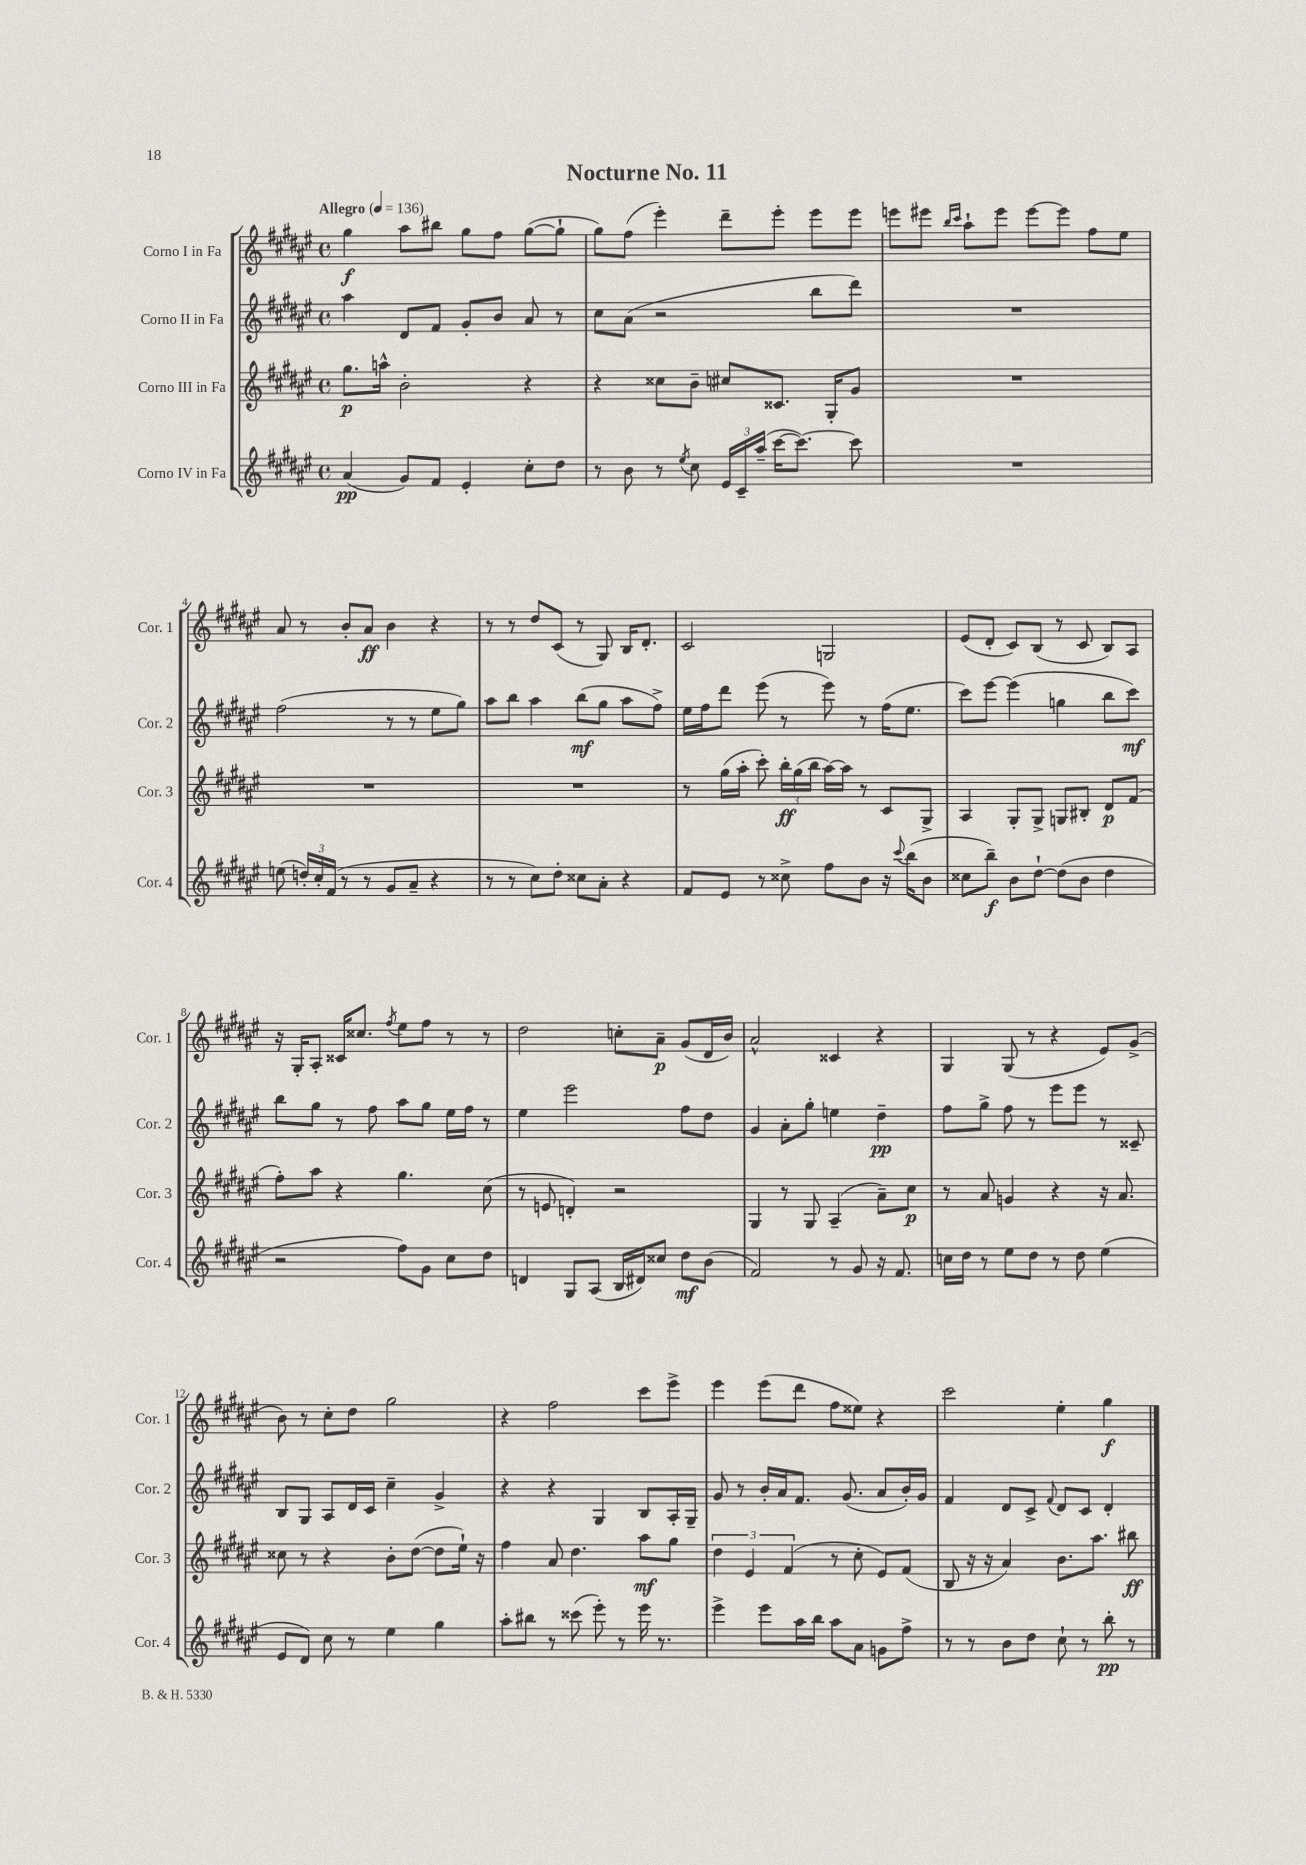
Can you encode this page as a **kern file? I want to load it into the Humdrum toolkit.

**kern	**kern	**kern	**kern
*staff4	*staff3	*staff2	*staff1
*clefG2	*clefG2	*clefG2	*clefG2
*k[f#c#g#d#a#e#]	*k[f#c#g#d#a#e#]	*k[f#c#g#d#a#e#]	*k[f#c#g#d#a#e#]
*M4/4	*M4/4	*M4/4	*M4/4
*met(c)	*met(c)	*met(c)	*met(c)
*MM136	*MM136	*MM136	*MM136
(4a#	8.gg#	4aa#	4gg#
.	16aa^^	.	.
8g#)	2b'	8d#	8aa#
8f#	.	8f#	8bb#
4e#'	.	8g#'	8gg#
.	.	8b	8ff#
8cc#'	4r	8a#	([8gg#
8dd#	.	8r	8gg#`]
=	=	=	=
8r	4r	8cc#	8gg#)
8b	.	(8a#	(8ff#
8r	8cc##	2r	4eee#')
8qee#	.	.	.
8cc#	8b~	.	.
24e#	8cc#	.	8ddd#~
24c#~	.	.	.
(24aa#~	.	.	.
[16ccc#	8.c##	.	8eee#'
8.ccc#_)	.	.	.
.	.	8bb	8eee#
.	16G#'	.	.
8ccc#]	8g#	8ddd#)	8eee#
=	=	=	=
1r	1r	1r	8eee
.	.	.	8eee#
.	.	.	16qqbb
.	.	.	16qqccc#
.	.	.	8aa#`
.	.	.	8eee#
.	.	.	[8eee#
.	.	.	8eee#]
.	.	.	8ff#
.	.	.	8ee#
=	=	=	=
(8ee	1r	(2ff#	8a#
24dd')	.	.	8r
24cc#'	.	.	.
(24f#	.	.	.
8r	.	.	8b'
8r	.	.	8a#
8g#	.	8r	4b
8a#~	.	8r	.
4r	.	8ee#	4r
.	.	8gg#)	.
=	=	=	=
8r	1r	8aa#	8r
8r	.	8bb	8r
8cc#)	.	4aa#	8dd#
8dd#'	.	.	(8c#
8cc##	.	(8bb	8r
8a#'	.	8gg#	8G#)
4r	.	8aa#	16B
.	.	.	8.d#'
.	.	8ff#^)	.
=	=	=	=
8f#	8r	16ee#	2c#
.	.	16ff#	.
8e#	(16gg#	8ddd#	.
.	16aa#'	.	.
8r	8ccc#')	(8eee#	.
8cc##^	24bb'	8r	.
.	(24gg#	.	.
.	24bb	.	.
8ff#	[16aa#)	8eee#)	2G
.	16aa#]	.	.
8b	8r	8r	.
16r	8c#	(16ff#	.
8qqccc#	.	.	.
(16bb	.	8.ee#	.
8b	8G#^	.	.
=	=	=	=
8cc##	4A#	8ccc#)	(8e#
8bb~)	.	[8eee#	8d#'
8b	8G#'	(4eee#]	8c#)
[8dd#`	8G#^	.	(8B
(8dd#]	8G	4gg	8r
8b	8B#'	.	8c#
4dd#	8d#	8bb	8B)
.	(8f#	8ccc#)	8A#
=	=	=	=
2r	8ff#')	8bb	16r
.	.	.	16G#'
.	8aa#	8gg#	8A#'
.	4r	8r	16c##
.	.	.	8.cc##
.	.	8ff#	.
.	.	.	8qff#
8ff#)	4.gg#	8aa#	8ee#
8g#	.	8gg#	8ff#
8cc#	.	16ee#	8r
.	.	16ff#	.
8dd#	(8cc#	8r	8r
=	=	=	=
4d	8r	4ee#	2dd#
.	8e	.	.
8G#	4d')	2eee#	.
(8A#	.	.	.
16B	2r	.	8cc'
16d#)	.	.	.
8cc##	.	.	8a#~
8dd#	.	8ff#	(8g#
(8b	.	8dd#	16d#
.	.	.	16b)
=	=	=	=
2f#)	4G#	4g#	2a#^^
.	8r	8a#'	.
.	8G#	8gg#'	.
8r	(4A#~	4ee	4c##
8g#	.	.	.
16r	8a#~)	4dd#~	4r
8.f#	.	.	.
.	8cc#	.	.
=	=	=	=
16cc	8r	8ff#	4G#
16dd#	.	.	.
8r	8a#	8gg#^	.
8ee#	4g	8ff#	(8G#
8dd#	.	8r	8r
8r	4r	8eee#	4r
8dd#	.	8eee#	.
(4ee#	16r	8r	8e#)
.	8.a#	.	.
.	.	8c##~	(8g#^
=	=	=	=
8e#	8cc##	8B	8b)
8d#)	8r	8G#	8r
8cc#	4r	8A#	8cc#'
8r	.	16d#	8dd#
.	.	16c#	.
4ee#	8b'	4cc#~	2gg#
.	([8dd#	.	.
4gg#	8dd#]	4g#^	.
.	16ee#`)	.	.
.	16r	.	.
=	=	=	=
8aa#'	4ff#	4r	4r
8bb#	.	.	.
8r	8a#	4r	2ff#
(8ccc##	4.dd#	.	.
8eee#')	.	4G#	.
8r	.	.	.
16eee#	8aa#	8B	8ccc#
8.r	.	.	.
.	8gg#	16A#'	8eee#^
.	.	16G#~	.
=	=	=	=
4eee#^	6dd#	8g#	4eee#
.	.	8r	.
.	6e#	.	.
8eee#	.	16b'	(8eee#
.	.	16a#	.
.	(6f#	.	.
16aa#	.	8.f#	8ddd#
16bb	.	.	.
8aa#	8r	.	8ff#
.	.	(8.g#	.
8a#	8cc#'	.	8ee##)
8g	8e#)	8a#	4r
8ff#^	(8f#	16b')	.
.	.	16g#	.
=	=	=	=
8r	8B	4f#	2ccc#
8r	16r	.	.
.	16r	.	.
8b	4a#)	8d#	.
8dd#	.	8c#^	.
.	.	8qqf#	.
8cc#`	8.b	8d#	4ee#'
8r	.	8c#	.
.	8.aa#	.	.
8bb'	.	4d#'	4gg#
8r	8bb#	.	.
==	==	==	==
*-	*-	*-	*-
